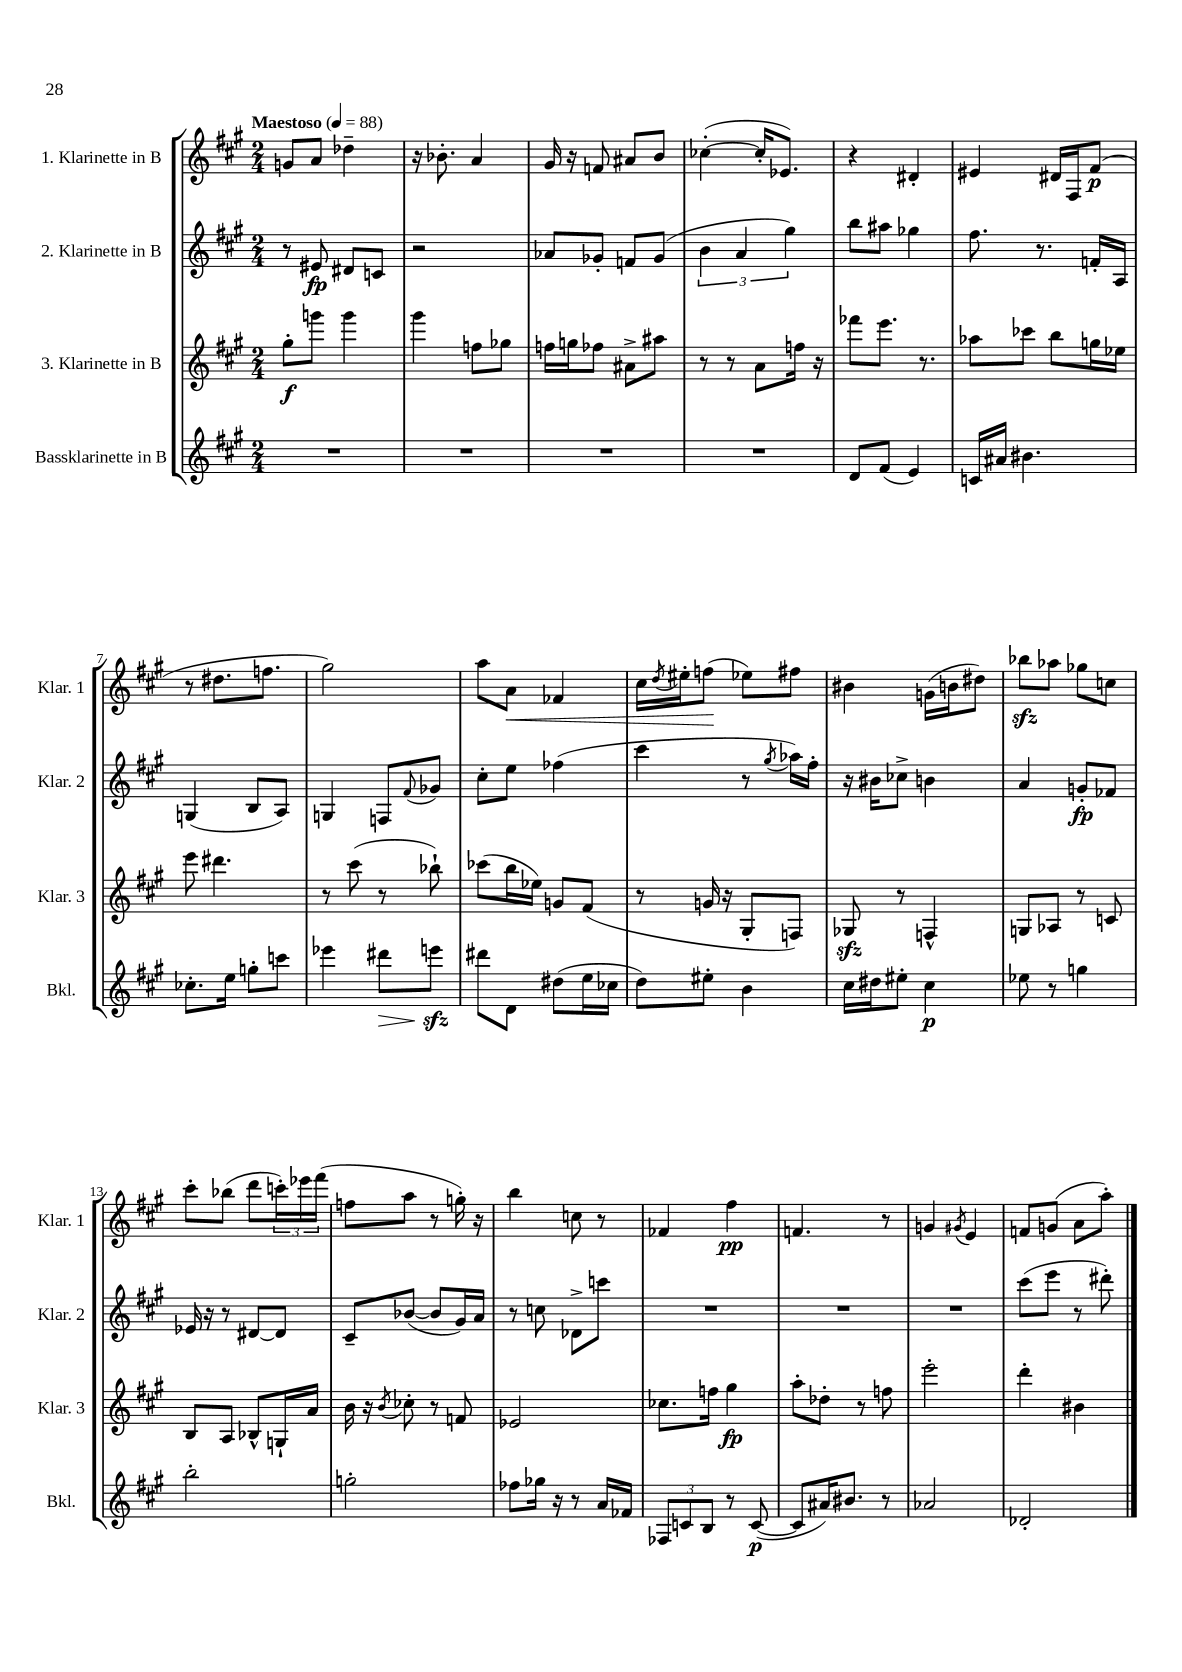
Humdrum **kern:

**kern	**dynam	**kern	**dynam	**kern	**dynam	**kern	**dynam
*part4	*part4	*part3	*part3	*part2	*part2	*part1	*part1
*staff4	*staff4	*staff3	*staff3	*staff2	*staff2	*staff1	*staff1
*I"Bassklarinette in B	*	*I"3. Klarinette in B	*	*I"2. Klarinette in B	*	*I"1. Klarinette in B	*
*I'Bkl.	*	*I'Klar. 3	*	*I'Klar. 2	*	*I'Klar. 1	*
*clefG2	*	*clefG2	*	*clefG2	*	*clefG2	*
*k[f#c#g#]	*	*k[f#c#g#]	*	*k[f#c#g#]	*	*k[f#c#g#]	*
*M2/4	*	*M2/4	*	*M2/4	*	*M2/4	*
*MM88	*	*MM88	*	*MM88	*	*MM88	*
=1	=1	=1	=1	=1	=1	=1	=1
!	!	!	!	!	!	!LO:TX:a:B:t=Maestoso	!
2r	.	8gg#'\L	f	8r	.	8gn/L	.
.	.	8gggn\J	.	8e#X/	fp	8a/J	.
.	.	4ggg\	.	8d#X/L	.	4dd-X~\	.
.	.	.	.	8cn/J	.	.	.
=2	=2	=2	=2	=2	=2	=2	=2
2r	.	4ggg#\	.	2r	.	16r	.
.	.	.	.	.	.	8.b-X'\	.
.	.	8ffn\L	.	.	.	4a/	.
.	.	8gg-X\J	.	.	.	.	.
=3	=3	=3	=3	=3	=3	=3	=3
2r	.	16ffn\LL	.	8a-X/L	.	16g#/	.
.	.	16ggn\J	.	.	.	16r	.
.	.	8ff-X\J	.	8g-X'/J	.	8fn/	.
.	.	8a#X^\L	.	8fn/L	.	8a#X/L	.
.	.	8aa#X\J	.	(8g-/J	.	8b/J	.
=4	=4	=4	=4	=4	=4	=4	=4
2r	.	8r	.	6b\	.	([4cc-X'\	.
.	.	8r	.	.	.	.	.
.	.	.	.	6a/	.	.	.
.	.	8a\L	.	.	.	16cc-'/KL]	.
.	.	.	.	.	.	8.e-X/J)	.
.	.	.	.	6gg#\)	.	.	.
.	.	16ffn\Jk	.	.	.	.	.
.	.	16r	.	.	.	.	.
=5	=5	=5	=5	=5	=5	=5	=5
8d/L	.	8fff-X\L	.	8bb\L	.	4r	.
(8f#/J	.	8.eee\J	.	8aa#X\J	.	.	.
4e/)	.	.	.	4gg-X\	.	4d#X'/	.
.	.	8.r	.	.	.	.	.
=6	=6	=6	=6	=6	=6	=6	=6
16cn/LL	.	8aa-X\L	.	8.ff#\	.	4e#X/	.
16a#X/JJ	.	.	.	.	.	.	.
4.b#X\	.	8ccc-X\J	.	.	.	.	.
.	.	.	.	8.r	.	.	.
.	.	8bb\L	.	.	.	16d#X/LL	.
.	.	.	.	.	.	16F#/J	.
.	.	16ggn\L	.	16fn'/LL	.	(8f#/J	p
.	.	16ee-X\JJ	.	16A/JJ	.	.	.
!!LO:LB:g=z
=7	=7	=7	=7	=7	=7	=7	=7
8.cc-X'\L	.	8eee\	.	(4Gn/	.	8r	.
.	.	4.ddd#X\	.	.	.	8.dd#X\L	.
16ee\Jk	.	.	.	.	.	.	.
8ggn'\L	.	.	.	8B/L	.	.	.
.	.	.	.	.	.	8.ffn\J	.
8cccn\J	.	.	.	8A/J)	.	.	.
=8	=8	=8	=8	=8	=8	=8	=8
4eee-X\	.	8r	.	4Gn/	.	2gg#\)	.
.	.	(8ccc#\	.	.	.	.	.
!	!LO:HP:b	!	!	!	!	!	!
8ddd#X\L	>	8r	.	8Fn/L	.	.	.
.	.	.	.	8qqf#/	.	.	.
8eeenzz\J	.	8bb-X`\)	.	8g-X/J	.	.	.
.	]	.	.	.	.	.	.
=9	=9	=9	=9	=9	=9	=9	=9
8ddd#X\L	.	(8ccc-X\L	.	8cc#'\L	.	8aa\L	.
!	!	!	!	!	!	!	!LO:HP:b
8d\J	.	16bb\L	.	8ee\J	.	8a\J	<
.	.	16ee-X\JJ)	.	.	.	.	.
(8dd#X\L	.	8gn/L	.	(4ff-X\	.	4f-X/	.
16ee\L	.	(8f#/J	.	.	.	.	.
16cc-X\JJ	.	.	.	.	.	.	.
=10	=10	=10	=10	=10	=10	=10	=10
8dd\L)	.	8r	.	4ccc#\	.	16cc#\LL	.
.	.	.	.	.	.	8qdd/	.
.	.	.	.	.	.	16ee#X'\J	.
8ee#X'\J	.	16gn/	.	.	.	(8ffn\J	.
.	.	16r	.	.	.	.	.
4b\	.	8G#'/L	.	8r	.	8ee-X\L)	[
.	.	.	.	8qgg#/	.	.	.
.	.	8Fn/J)	.	16aa-X\LL)	.	8ff#X\J	.
.	.	.	.	16ff#'\JJ	.	.	.
=11	=11	=11	=11	=11	=11	=11	=11
16cc#\LL	.	8G-Xzz/	.	16r	.	4b#X\	.
16dd#X\J	.	.	.	16b#X\KL	.	.	.
8ee#X'\J	.	8r	.	8cc-X^\J	.	.	.
4cc#\	p	4Fn^^/	.	4bn\	.	(16gn\LL	.
.	.	.	.	.	.	16bn\J	.
.	.	.	.	.	.	8dd#X\J)	.
=12	=12	=12	=12	=12	=12	=12	=12
8ee-X\	.	8Gn/L	.	4a/	.	8bb-Xzz\L	.
8r	.	8A-X/J	.	.	.	8aa-X\J	.
4ggn\	.	8r	.	8gn'/L	fp	8gg-X\L	.
.	.	8cn/	.	8f-X/J	.	8ccn\J	.
!!LO:LB:g=z
=13	=13	=13	=13	=13	=13	=13	=13
2bb'\	.	8B/L	.	16e-X/	.	8ccc#'\L	.
.	.	.	.	16r	.	.	.
.	.	8A/J	.	8r	.	(8bb-X\J	.
.	.	8B-X^^/L	.	[8d#X/L	.	8ddd\L	.
.	.	16Gn`/L	.	8d#/J]	.	24cccn'\L)	.
.	.	.	.	.	.	24eee-X\	.
.	.	16a/JJ	.	.	.	.	.
.	.	.	.	.	.	(24fff#\JJ	.
=14	=14	=14	=14	=14	=14	=14	=14
2ggn'\	.	16b\	.	8c#~/L	.	8ffn\L	.
.	.	16r	.	.	.	.	.
.	.	8qb/	.	.	.	.	.
.	.	8cc-X'\	.	([8b-X/J	.	8aa\J	.
.	.	8r	.	8b-/L]	.	8r	.
.	.	8fn/	.	16g#/L)	.	16ggn'\)	.
.	.	.	.	16a/JJ	.	16r	.
=15	=15	=15	=15	=15	=15	=15	=15
8ff-X\L	.	2e-X/	.	8r	.	4bb\	.
16gg-X\Jk	.	.	.	8ccn\	.	.	.
16r	.	.	.	.	.	.	.
8r	.	.	.	8d-X^\L	.	8ccn\	.
16a/LL	.	.	.	8cccn\J	.	8r	.
16f-X/JJ	.	.	.	.	.	.	.
=16	=16	=16	=16	=16	=16	=16	=16
12F-X/L	.	8.cc-X\L	.	2r	.	4f-X/	.
12cn/	.	.	.	.	.	.	.
12B/J	.	.	.	.	.	.	.
.	.	16ffn\Jk	.	.	.	.	.
8r	.	4gg#\	fp	.	.	4ff#\	pp
([8c/	p	.	.	.	.	.	.
=17	=17	=17	=17	=17	=17	=17	=17
8c/L]	.	8aa'\L	.	2r	.	4.fn/	.
16a#X/K)	.	8dd-X'\J	.	.	.	.	.
8.b#X/J	.	.	.	.	.	.	.
.	.	8r	.	.	.	.	.
8r	.	8ffn\	.	.	.	8r	.
=18	=18	=18	=18	=18	=18	=18	=18
2a-X/	.	2eee'\	.	2r	.	4gn/	.
.	.	.	.	.	.	8qg#X/	.
.	.	.	.	.	.	4e/	.
=19	=19	=19	=19	=19	=19	=19	=19
2d-X'/	.	4ddd'\	.	(8ccc#\L	.	8fn/L	.
.	.	.	.	8eee\J	.	(8gn/J	.
.	.	4b#X\	.	8r	.	8a\L	.
.	.	.	.	8ddd#X'\)	.	8aa'\J)	.
==	==	==	==	==	==	==	==
*-	*-	*-	*-	*-	*-	*-	*-
